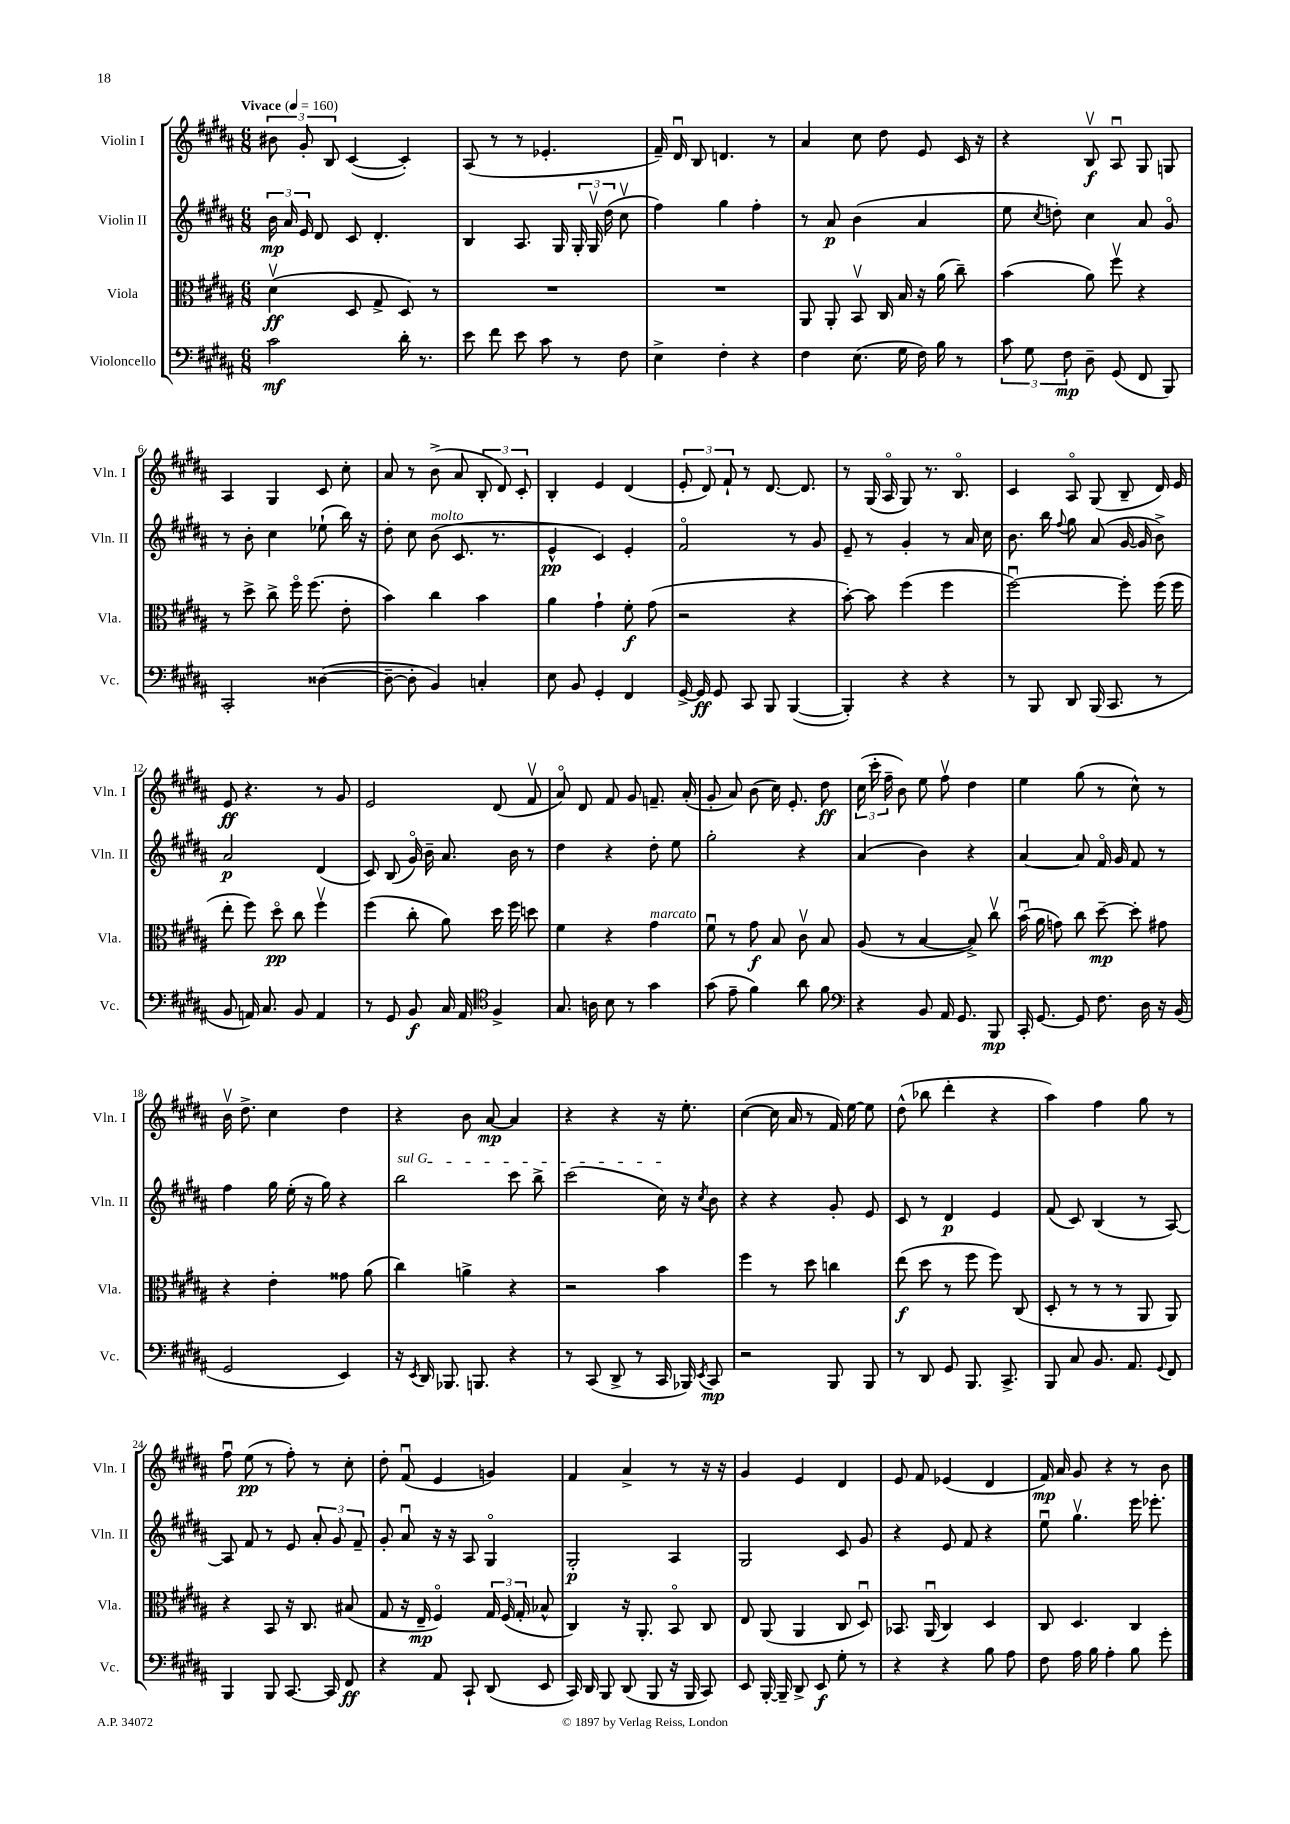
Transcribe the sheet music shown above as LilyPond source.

<<
\new StaffGroup <<
\new Staff = "s0" \with { instrumentName = "Violin I" shortInstrumentName = "Vln. I" } {
    \clef treble \key b \major \numericTimeSignature \time 6/8 \tempo "Vivace" 4 = 160
    \autoBeamOff \tuplet 3/2 { bis'8 gis'8-. b8 } cis'4~( cis'4-.) |
    ais8( r8 r8 ees'4.-. |
    fis'16--) dis'16\downbow b8 d'4. r8 |
    ais'4 cis''8 dis''8 e'8 cis'16 r16 |
    r4 b8\upbow\f ais8\downbow gis8 g8 |
    ais4 gis4 cis'8 cis''8-. |
    ais'8 r8 b'8->( ais'8 \tuplet 3/2 { b8-. dis'8) cis'8-. } |
    b4-. e'4 dis'4( |
    \tuplet 3/2 { e'8-. dis'8) fis'8-! } r8 dis'8.~ dis'8. |
    r8 gis16( ais16\flageolet gis8) r8. b8.\flageolet |
    cis'4 ais8\flageolet gis8( b8-- dis'16) e'16 |
    e'8\ff r4. r8 gis'8 |
    e'2 dis'8( fis'8\upbow |
    ais'8\flageolet) dis'8 fis'8 gis'8 f'8.-- ais'16-.( |
    gis'8-. ais'8) b'8( cis''16) e'8.-. dis''8\ff |
    \tuplet 3/2 { cis''16( cis'''16-. fis''16-- } b'8) e''8 fis''8\upbow dis''4 |
    e''4 gis''8( r8 cis''8-^) r8 |
    b'16\upbow dis''8.-> cis''4 dis''4 |
    r4 b'8 ais'8~\mp ais'4 |
    r4 r4 r16 e''8.-. |
    cis''4~( cis''16 ais'16 r8 fis'16) e''16~ e''8 |
    dis''8-^( bes''8 dis'''4-. r4 |
    ais''4) fis''4 gis''8 r8 |
    fis''8\downbow e''8\pp( r8 fis''8-.) r8 cis''8-. |
    dis''8-. fis'8\downbow( e'4 g'4) |
    fis'4 ais'4-> r8 r16 r16 |
    gis'4 e'4 dis'4 |
    e'8 fis'8 ees'4( dis'4 |
    fis'16\mp) ais'16 gis'8 r4 r8 b'8 \bar "|." |
}
\new Staff = "s1" \with { instrumentName = "Violin II" shortInstrumentName = "Vln. II" } {
    \clef treble \key b \major \numericTimeSignature \time 6/8
    \autoBeamOff \tuplet 3/2 { b'16\mp ais'16 e'16 } dis'8 cis'8 dis'4.-. |
    b4 ais8. gis16 \tuplet 3/2 { gis16-. gis16\upbow dis''16( } cis''8\upbow |
    fis''4) gis''4 fis''4-. |
    r8 ais'8\p b'4( ais'4 |
    e''8 \acciaccatura { cis''8 } d''8-.) cis''4 ais'8 gis'8\flageolet |
    r8 b'8-. cis''4 ees''8-!( b''16) r16 |
    dis''8-. cis''8 b'8^\markup { \italic "molto" }( cis'8. r8. |
    e'4-^\pp cis'4) e'4-. |
    fis'2\flageolet r8 gis'8 |
    e'8-- r8 gis'4-. r8 ais'16 cis''16 |
    b'8. b''16 \appoggiatura { fis''8 } gis''8 ais'8( gis'16~ gis'16 b'8->) |
    ais'2\p dis'4( |
    cis'8) b8( gis'16\flageolet) b'16-- ais'8. b'16 r8 |
    dis''4 r4 dis''8-. e''8 |
    gis''2-. r4 |
    ais'4( b'4) r4 |
    ais'4~ ais'8 fis'16\flageolet gis'16 fis'8 r8 |
    fis''4 gis''16 e''16-.( r16 gis''16) r4 |
    \once \override TextSpanner.bound-details.left.text = \markup { \italic "sul G" } b''2\startTextSpan cis'''8 b''8-> |
    cis'''2( cis''16\stopTextSpan) r16 \acciaccatura { cis''8 } b'8 |
    r4 r4 gis'8-. e'8 |
    cis'8 r8 dis'4\p e'4 |
    fis'8( cis'8) b4( r8 ais8~) |
    ais8 fis'8 r8 e'8 \tuplet 3/2 { ais'8-. gis'8 fis'8-- } |
    gis'8-. ais'8\downbow r16 r16 ais8 gis4\flageolet |
    gis2-.\p ais4 |
    gis2 cis'8 gis'8 |
    r4 e'8 fis'8 r4 |
    e''8\downbow gis''4.\upbow e'''16 ees'''8.-. \bar "|." |
}
\new Staff = "s2" \with { instrumentName = "Viola" shortInstrumentName = "Vla." } {
    \clef alto \key b \major \numericTimeSignature \time 6/8
    \autoBeamOff dis'4\upbow\ff( dis8 gis8-> dis8) r8 |
    R2. |
    R2. |
    ais,8 ais,8-. b,8\upbow cis16 b16 r16 ais'16( cis''8--) |
    b'4( ais'8) fis''8\upbow r4 |
    r8 dis''8-> cis''8-> fis''16\flageolet fis''8.( e'8-. |
    b'4) cis''4 b'4 |
    ais'4 gis'4-! fis'8-.\f gis'8( |
    r2 r4 |
    b'8~-.) b'8 fis''4( fis''4 |
    fis''2~\downbow) fis''8-. fis''16( fis''16 |
    e''8-. fis''8) dis''8\flageolet\pp cis''8 fis''4\upbow |
    fis''4( cis''8-. ais'8) dis''16 fis''16 d''8 |
    fis'4 r4 gis'4^\markup { \italic "marcato" } |
    fis'8\downbow r8 gis'8\f b8 cis'8\upbow b8 |
    ais8( r8 b4~ b8->) cis''8\upbow |
    b'16\downbow( ais'16 g'8) cis''8 dis''8~--\mp dis''8-. gis'8 |
    r4 e'4-. gisis'8 ais'8( |
    cis''4) a'4-> r4 |
    r2 b'4 |
    fis''4 r8 dis''8 c''4 |
    e''8\f( dis''8 r8 fis''8 fis''8) cis8( |
    dis8-. r8 r8 r8 ais,8 ais,8) |
    r4 b,8 r16 cis8. bis8( |
    gis8 r16 e16--\mp fis4\flageolet) \tuplet 3/2 { gis16 fis16( gis16-. } bes8-^ |
    cis4) r16 ais,8.-. b,8\flageolet cis8 |
    e8 ais,8( ais,4 cis8 dis8\downbow) |
    bes,8. ais,16\downbow( cis4) dis4 |
    cis8 dis4. cis4 \bar "|." |
}
\new Staff = "s3" \with { instrumentName = "Violoncello" shortInstrumentName = "Vc." } {
    \clef bass \key b \major \numericTimeSignature \time 6/8
    \autoBeamOff cis'2\mf dis'16-. r8. |
    e'8 fis'8 e'8 cis'8 r8 fis8 |
    e4-> fis4-. r4 |
    fis4 e8.( gis16 fis16) b16 r8 |
    \tuplet 3/2 { cis'8 gis8 fis8\mp } dis8-- gis,8( fis,8 b,,8) |
    cis,2-. disis4~( |
    disis8~-- disis8-. b,4) c4-. |
    e8 b,8 gis,4-. fis,4 |
    gis,16~-> gis,16\ff gis,8 cis,8 b,,8 b,,4~( |
    b,,4-.) r4 r4 |
    r8 b,,8 dis,8 b,,16( cis,8. r8 |
    b,8 a,16) cis8. b,8 a,4 |
    r8 gis,8 b,8\f cis16 ais,16 \clef tenor fis4-> |
    gis8. a16 b8 r8 gis'4 |
    gis'8( e'8-- fis'4) ais'8 fis'8 |
    \clef bass r4 b,8 ais,16 gis,8. b,,8\mp |
    cis,16-. gis,8.~ gis,8 fis8. dis16 r16 b,16( |
    gis,2 e,4) |
    r16 \acciaccatura { e,8 } dis,16 bes,,8. b,,8. r4 |
    r8 cis,8( dis,8-> r8 cis,16 bes,,16) \acciaccatura { e,8 } cis,8\mp |
    r2 b,,8 b,,8 |
    r8 dis,8 gis,8 b,,8. cis,8.-> |
    b,,8 cis8 b,8. ais,8. \appoggiatura { gis,8 } fis,8 |
    b,,4 b,,8 cis,8.~ cis,16 fis,8\ff |
    r4 ais,8 cis,8-! dis,8( e,8 |
    cis,16) dis,16 b,,8 dis,8( b,,8 r16 b,,16 cis,8) |
    e,8 b,,16~-. b,,16-- dis,8-> e,8\f gis8-. r8 |
    r4 r4 b8 ais8 |
    fis8 ais16 b16 ais4-. b8 gis'8-. \bar "|." |
}
>>
>>
